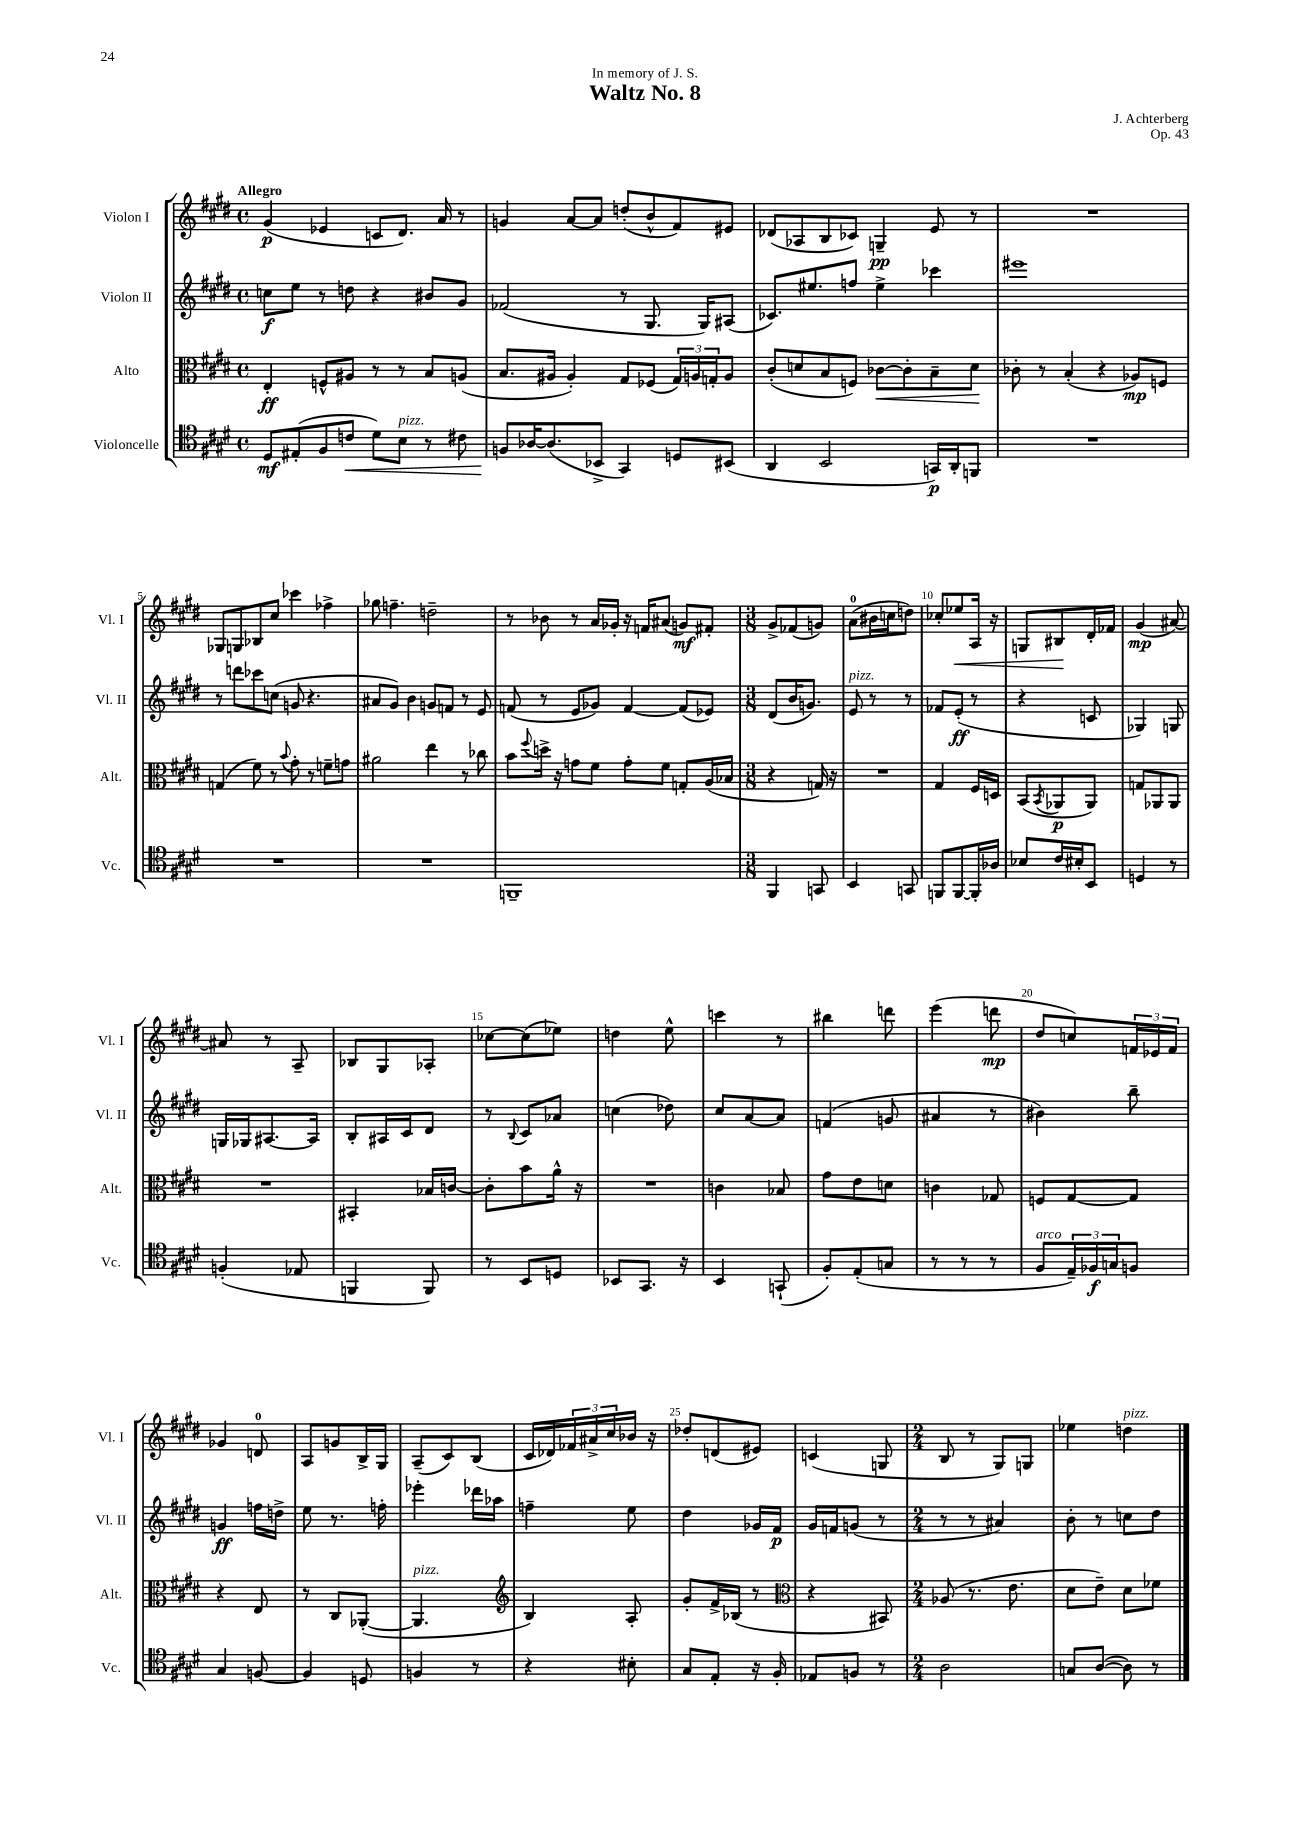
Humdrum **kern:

**kern	**kern	**kern	**kern
*staff4	*staff3	*staff2	*staff1
*clefC4	*clefC3	*clefG2	*clefG2
*k[f#c#g#d#]	*k[f#c#g#d#]	*k[f#c#g#d#]	*k[f#c#g#d#]
*M4/4	*M4/4	*M4/4	*M4/4
*met(c)	*met(c)	*met(c)	*met(c)
8D#/L	4E'/	8cc\L	(4g#/
(8E#'/	.	8ee\J	.
8F#/	8F^^/L	8r	4e-/
8c/J	8A#/J	8dd\	.
8d#\L)	8r	4r	8c/L
8B\J	8r	.	8.d#/J)
8r	8B/L	8b#/L	.
.	.	.	16a/
8c#\	(8A/J	8g#/J	8r
=	=	=	=
8F/L	8.B/L	(2f-/	4g/
[16A-/K	.	.	.
(8.A-/]	16A#/Jk	.	.
.	4A#'/)	.	[8a/L
8BB-^/J	.	.	8a/]J
4GG#/)	8G#/L	8r	(8dd'/L
.	(8F-/J	8.G#/	8b^^/
8D/L	24G#/LL)	.	8f#/)
.	24A/	.	.
.	.	16G#/LK)	.
.	24G'/J	.	.
(8BB#/J	8A/J	(8A#/J	8e#/J
=	=	=	=
4AA/	(8c#'/L	8.c-/L)	(8d-/L
.	8d/	.	8A-/
.	.	8.ee#/	.
2BB/	8B/	.	8B/
.	8F/J)	8ff/J	8c-/J)
.	[8c-\L	4ee#^\	4G~/
.	8c-'\]	.	.
16GG/LL)	8B~\	4ccc-\	8e/
16AA'/J	.	.	.
8FF/J	8d\J	.	8r
=	=	=	=
1r	8c-'\	1eee#	1r
.	8r	.	.
.	(4B'/	.	.
.	4r	.	.
.	8A-/L)	.	.
.	8F/J	.	.
=	=	=	=
1r	(4G/	8r	8G-/L
.	.	8ddd\L	8G/
.	8f#\)	8ccc-\	8B-/
.	8r	(8cc\J	8cc#/J
.	8qqb/	.	.
.	8g#'\	8g/	4ccc-\
.	8r	4.r	.
.	8f~\L	.	4ff-^\
.	8g\J	.	.
=	=	=	=
1r	2a#\	8a#/L	8gg-\
.	.	8g#/J)	4.ff~\
.	.	4b\	.
.	4ee\	8g/L	2dd~\
.	.	8f/J	.
.	8r	8r	.
.	8cc-\	8e/	.
=	=	=	=
1FF~	8b\L	(8f/	8r
.	8qqff#/	.	.
.	16dd^\Jk	8r	8b-\
.	16r	.	.
.	8g\L	8e/L	8r
.	8f#\J	8g-/J)	16a/LL
.	.	.	16g-'/JJ
.	8g'\L	[4f/	16r
.	.	.	16f/LK
.	8f#\J	.	(8a#/J
.	8G'/L	(8f/]L	8g/L)
.	(16A/L	8e-/J)	8f#'/J
.	16B-/JJ	.	.
=	=	=	=
*M3/8	*M3/8	*M3/8	*M3/8
4FF#/	4r	(8d#/L	8g#^/L
.	.	16b/K	(8f-/
.	.	8.g/J)	.
8GG/	16G/)	.	8g/J)
.	16r	.	.
=	=	=	=
4BB/	4.r	8e/	(8a\L
.	.	8r	16b#\L
.	.	.	16cc\J
8GG/	.	8r	8dd\J)
=	=	=	=
8FF/L	4G#/	8f-/L	8cc-'/L
[8FF/	.	(8e'/J	8ee-/
16FF'/]L	16F#/LL	8r	16A/Jk
16A-/JJ	16D/JJ	.	16r
=	=	=	=
8B-/L	(8BB/L	4r	8G/L
.	8qBB/	.	.
16c#/L	8AA-/	.	8B#/
16B#'/J	.	.	.
8BB/J	8AA-/J)	8c/	16d#'/L
.	.	.	16f-/JJ
=	=	=	=
4D/	8G/L	4G-/)	(4g#/
.	8AA-/	.	.
8r	8AA-/J	8G/	[8a#/)
=	=	=	=
(4F'/	4.r	16G/LL	8a#/]
.	.	16G-/J	.
.	.	[8.A#/	8r
8E-/	.	.	8A~/
.	.	16A#/]Jk	.
=	=	=	=
4FF/	4BB#'/	8B'/L	8B-/L
.	.	16A#/L	8G#/
.	.	16c#/J	.
8FF/)	16B-/LL	8d#/J	8A-'/J
.	[16c/JJ	.	.
=	=	=	=
8r	8c'\]L	8r	[8cc-\L
.	.	8qqB/	.
8BB/L	8b\	8c#/L	(8cc-\]
8D/J	16a^^\Jk	8a-/J	8ee-\J)
.	16r	.	.
=	=	=	=
8BB-/L	4.r	(4cc\	4dd\
8.GG#/J	.	.	.
.	.	8dd-\)	8ee^^\
16r	.	.	.
=	=	=	=
4BB/	4c\	8cc#/L	4ccc\
.	.	[8a/	.
(8GG`/	8B-/	8a/]J	8r
=	=	=	=
8F#'/L)	8g#\L	(4f/	4bb#\
(8E'/	8e\	.	.
8G/J	8d\J	8g/	8ddd\
=	=	=	=
8r	4c\	4a#/	(4eee\
8r	.	.	.
8r	8G-/	8r	8ddd\
=	=	=	=
8F#/L	8F/L	4b#\)	8dd#/L
24E~/L)	[8G#/	.	8cc/)
24F-/	.	.	.
24G/J	.	.	.
8F/J	8G#/]J	8bb~\	24f/L
.	.	.	24e-/
.	.	.	24f/JJ
=	=	=	=
4G#/	4r	4g/	4g-/
[8F/	8E/	16ff\LL	8d/
.	.	16dd^\JJ	.
=	=	=	=
4F/]	8r	8ee\	8A/L
.	8C#/L	8.r	8g/
8D/	([8AA-'/J	.	16B^/L
.	.	16ff'\	16G#/JJ
=	=	=	=
4F/	4.AA-/]	4eee-'\	(8A~/L
.	.	.	8c#/)
8r	.	16ddd-\LL	(8B/J
.	.	16aa-\JJ	.
=	=	=	=
*	*clefG2	*	*
4r	4B/)	4ff~\	16c#/LL
.	.	.	16d-/)
.	.	.	24f-/
.	.	.	24a#^/
.	.	.	24cc#/
8B#'\	8A'/	8ee\	16b-/JJ
.	.	.	16r
=	=	=	=
8G#/L	8g#'/L	4dd#\	8dd-'/L
8E'/J	16f#^/L	.	(8d/
.	(16B-/JJ	.	.
16r	8r	16g-/LL	8e#/J)
16F#'/	.	16f#/JJ	.
=	=	=	=
*	*clefC3	*	*
8E-/L	4r	16g#/LL	(4c/
.	.	16f/J	.
8F/J	.	(8g/J	.
8r	8BB#/)	8r	8G/
=	=	=	=
*M2/4	*M2/4	*M2/4	*M2/4
2A\	(8A-/	8r	8B/
.	8.r	8r	8r
.	.	4a#/)	8G#/L)
.	8.e\	.	.
.	.	.	8G/J
=	=	=	=
8G/L	8d#\L	8b'\	4ee-\
([8A/J	8e~\J)	8r	.
8A\])	8d#\L	8cc\L	4dd\
8r	8f-\J	8dd#\J	.
==	==	==	==
*-	*-	*-	*-
